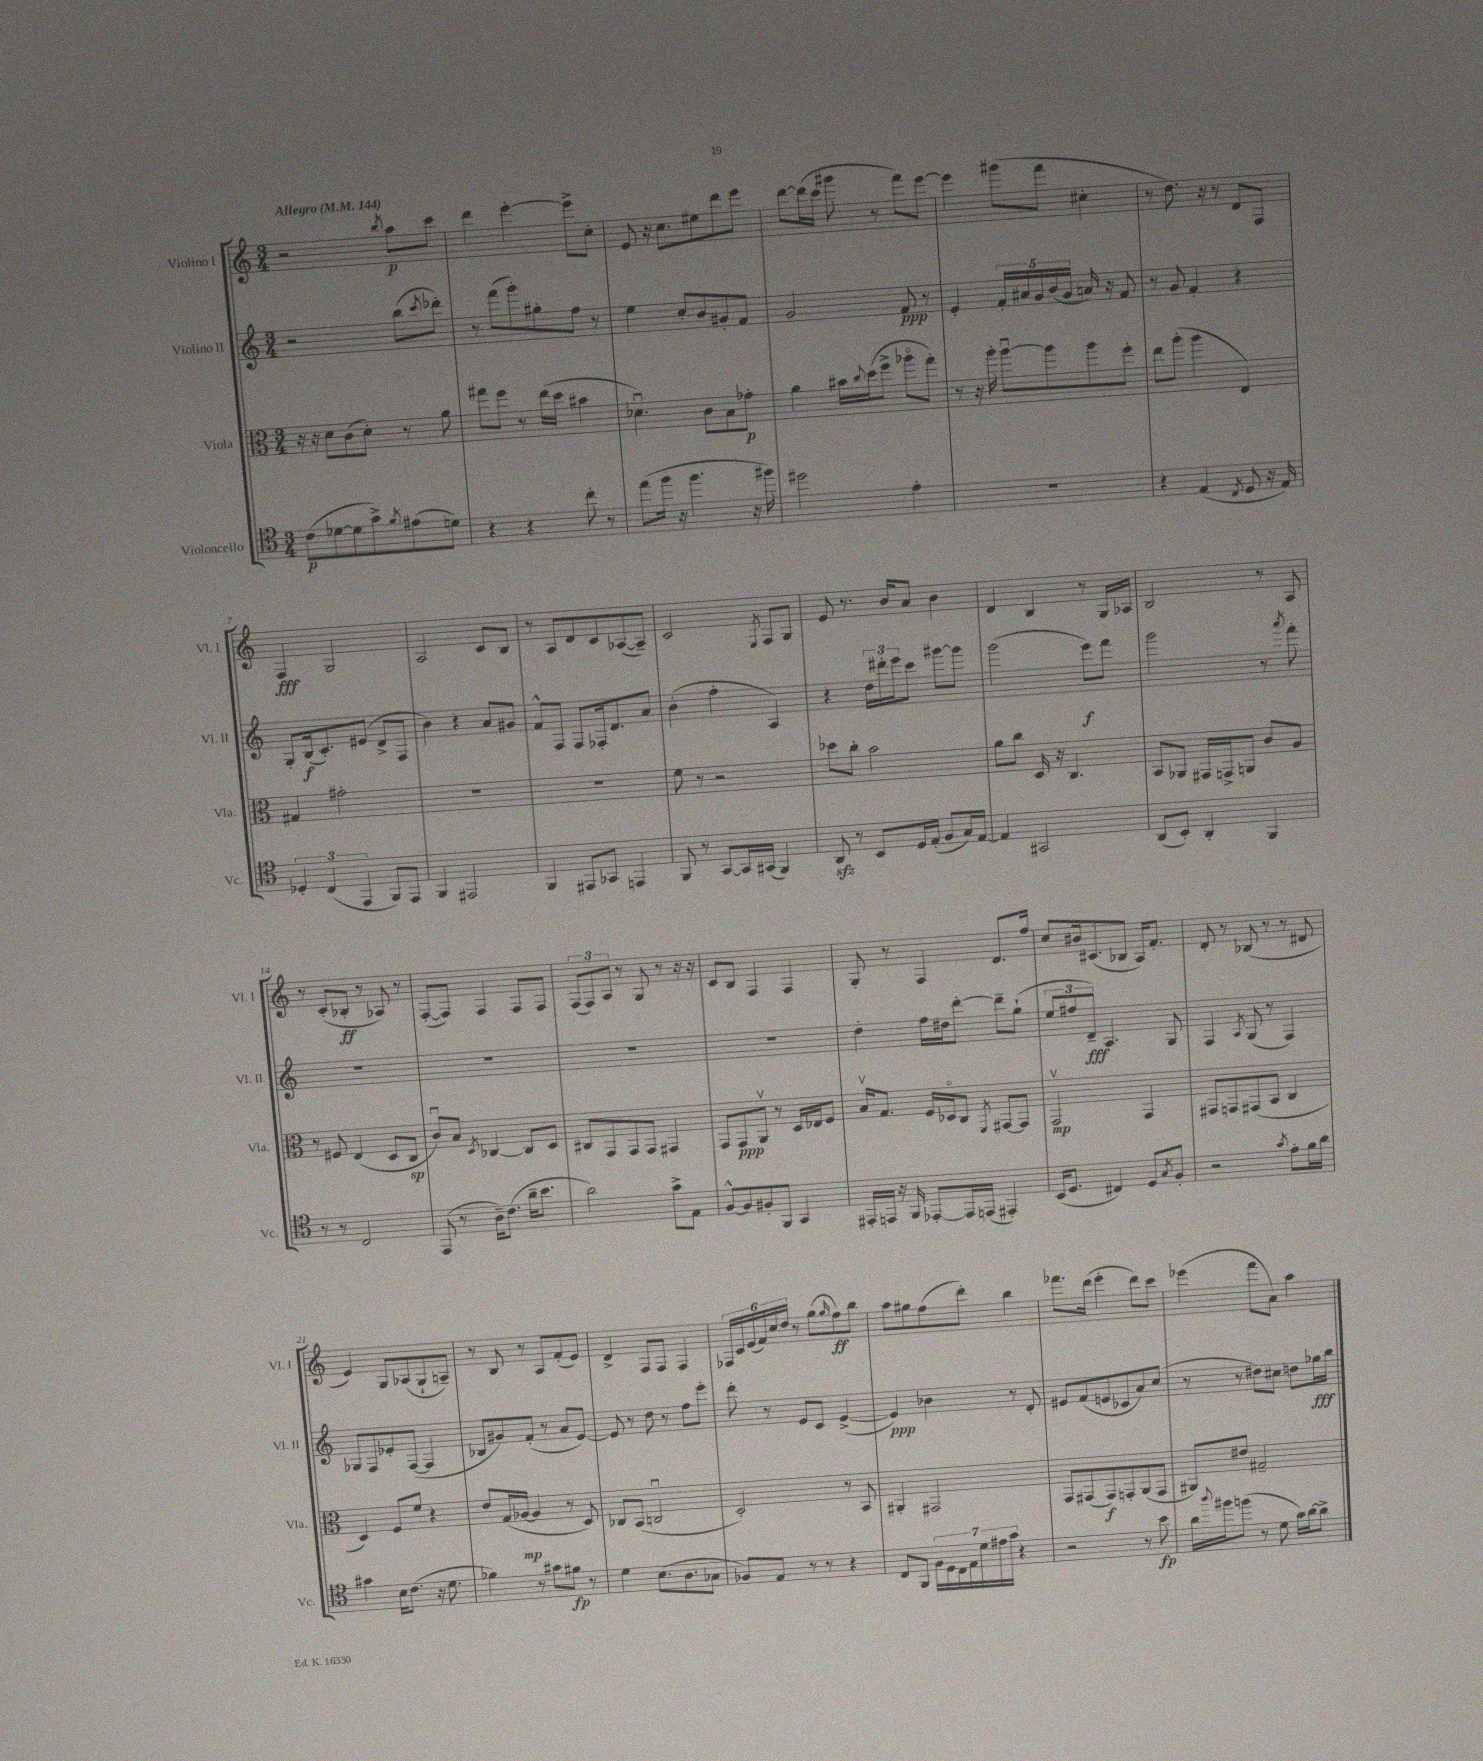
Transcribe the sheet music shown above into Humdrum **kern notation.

**kern	**kern	**kern	**kern
*staff4	*staff3	*staff2	*staff1
*clefC4	*clefC3	*clefG2	*clefG2
*k[]	*k[]	*k[]	*k[]
*M3/4	*M3/4	*M3/4	*M3/4
*MM144	*MM144	*MM144	*MM144
(8c	16r	2r	2r
.	16r	.	.
[8d-	8d	.	.
8d-]	(8c	.	.
8g^)	8d')	.	.
8qf	.	.	8qbb
(8e#	8r	(8bb	8aa
.	.	8qccc	.
8d)	8a	8ddd-')	8ccc
=	=	=	=
4r	8gg#	8r	4ddd
.	8ff	(8fff	.
4r	8r	8ggg')	[4eee'
.	(16ee	8gg#'	.
.	16dd	.	.
8cc'	4b#	8ff	8eee^]
8r	.	8r	8cc'
=	=	=	=
(8ee	4.d-u)	4ee	8e
16ff	.	.	16r
16r	.	.	8.cc
4.ff	.	8cc'	.
.	8c	8b	8ee#
.	8B	8g#'	8ddd
16r	8g-'	8f	8eee
16ff#)	.	.	.
=	=	=	=
2dd#	4a	2g	[8ddd
.	.	.	(16ddd]
.	.	.	16ccc
.	16b#	.	8ggg#
.	8qqcc	.	.
.	(16dd	.	.
.	8ff^	.	8r
4e'	8aa-o	8f	8fff)
.	8gg')	8r	[8eee
=	=	=	=
2.r	8r	4e'	4eee]
.	16r	.	.
.	16aa'	.	.
.	[8aau	20f'	(8ggg#
.	.	20a#	.
.	.	20g	.
.	8aa]	.	8fff
.	.	(20b	.
.	.	20g	.
.	8aa	16a)	4cc#'
.	.	16r	.
.	8ff'	8f	.
=	=	=	=
4r	8ee	8r	8r
.	(8aa'	8g	8.dd)
(4E	4aa	4f'	.
.	.	.	16r
.	.	.	8r
8qC	.	.	.
8D	4E)	4r	8d
16r	.	.	8F
16E)	.	.	.
=	=	=	=
6D-'	4G#	8G'	4F
.	.	(16B	.
(6C	.	.	.
.	.	8.c')	.
.	2g#'	.	2G
6EE	.	.	.
.	.	(8e#	.
8FF)	.	8d^	.
8EE	.	8F	.
=	=	=	=
4FF	2.r	4b)	2A
2EE#	.	4r	.
.	.	8a	8c
.	.	8g#	8B
=	=	=	=
4FF	2.r	8f^^	8r
.	.	8F	8A
8EE#	.	8F	8d
8GG-	.	16F-'	8c
.	.	8.d	.
4EE	.	.	([8A-
.	.	8a	8A-~])
=	=	=	=
8FF	8f	(4b'	2c
8r	8r	.	.
[8GG	2r	4ff'	.
16GG]	.	.	.
(16GG#	.	.	.
.	.	.	8qE
4FF)	.	4A)	8F
.	.	.	8G
=	=	=	=
8AA	8dd-	4r	8e
8r	8cc'	.	8.r
8BB	2b	24dd	.
.	.	24ddd#'	.
.	.	.	16b
.	.	24eee	.
16D	.	8ccc	8a
(16E'	.	.	.
8F	.	[8ggg#	4b
16G)	.	8ggg#]	.
[16E	.	.	.
=	=	=	=
4E]	8a	(2ggg	4d
.	8cc	.	.
2GG#	16D	.	4B
.	16r	.	.
.	4.C	.	.
.	.	8eee)	8r
.	.	8fff	16G
.	.	.	16A-
=	=	=	=
(8AA	8BB	2ggg	2B
8BB')	8AA-	.	.
4AA'	16GG#	.	.
.	16GG^	.	.
.	8AA	.	.
4FF	8c	8r	8r
.	.	8qaaa	.
.	8A	8fff'	8A
=	=	=	=
8r	8r	2.r	8r
8r	8F#	.	(8c'
2C	(4E	.	8B-'
.	.	.	8r
.	8D	.	8A-)
.	8C	.	8r
=	=	=	=
(8EE	8cu)	2.r	([8F'
8r	8B	.	8F])
.	8qD	.	.
16A~)	[4C-	.	4F
(8.c	.	.	.
16a~	8C-]	.	8F
8.b	.	.	.
.	8D	.	8F
=	=	=	=
2a)	8C#	2.r	(12F
.	.	.	12F)
.	8GG	.	.
.	.	.	12A
.	8GG	.	8r
.	8GG	.	8G
8g^	4GG#	.	8r
8E	.	.	16r
.	.	.	16r
=	=	=	=
[8F^^	8GG	2.r	8c
8F]	8GG	.	8B
8F#'	8AAv	.	4F
8FF	8r	.	.
4GG	16D	.	4F
.	16E-	.	.
.	8F	.	.
=	=	=	=
16EE#'	16Bv	4dd'	8G'
16EE	8.G	.	.
16r	.	.	8r
16FF	.	.	.
[8EE-'	16F	16ff	4F
.	16D-o	16dd#	.
16EE-]	8C	[8ddd'	.
(16EE	.	.	.
.	8qFF	.	.
4EE#')	[8GG#	8ddd~]	8.d
.	8GG#]	(8gg`	.
.	.	.	16ff
=	=	=	=
(16BB	2GGv	12ee	8cc
8.D	.	.	.
.	.	12ff#	.
.	.	.	16b#
.	.	12d~)	.
.	.	.	(8.c#
4C#)	.	4.A	.
.	.	.	8B-
8D	4GG	.	16A)
.	.	.	8.f'
8qG	.	.	.
8F'	.	8G	.
=	=	=	=
2r	8GG#	4F	8d'
.	8GG	.	8r
.	.	8qA	.
.	(8GG#	(8G	(8B-
.	8BB	8r	8r
8qg	.	.	.
8e'	4C	4F)	8r
16f	.	.	8d#
16a	.	.	.
=	=	=	=
4g#	4D)	8G-	4e)
.	.	8F	.
16B	8F	8e-'	8G
(8.c	.	.	.
.	8f	([8F	(8A-
16r	4r	4F]	8G`
8.d	.	.	.
.	.	.	8A~)
=	=	=	=
4f-)	8e	8B-	8r
.	(16G	8g#)	8B
.	[16A-	.	.
8r	4A-]	(8f'	8r
8g#	.	8r	8A
8f#	8r	8a	(8f'
8r	8D)	[8e)	8e)
=	=	=	=
4d	8C-	8e]	4d^
.	(8BB	8r	.
(8.B	2Cu	8dd	8F
.	.	8r	8F
8.A	.	.	.
.	.	8ff	4F
8G-	.	8eee'	.
=	=	=	=
8F-)	2D')	8ddd'	24F-
.	.	.	24c
.	.	.	(24e
8E	.	8r	24f)
.	.	.	24cc
.	.	.	24dd
8r	.	8e	8r
8r	.	8c	(8gg
.	.	.	16qqgg
4r	8r	([4e^	8ff)
.	8BB	.	8bb
=	=	=	=
8C	4AA#'	4e])	8aa
8FF	.	.	8gg#
28F	2GG#	4b-	(8ff
28D	.	.	.
28C	.	.	.
28E	.	.	.
.	.	.	8ddd')
28d	.	.	.
28e#	.	.	.
28g	.	.	.
4r	.	8r	4bb
.	.	8d'	.
=	=	=	=
2r	8GG	8e#	8.fff-
.	(8GG#	(8f	.
.	.	.	(16ddd
.	8GG#)	8e	4eee'
.	8GG'	8c-	.
8r	(8AA	8a)	8ddd)
8b	8GG	(8cc	8ccc
=	=	=	=
16a	8AA#)	8r	(4eee-
8qqaa	.	.	.
16ff#	.	.	.
(8ff	8e#	8r	.
8r	2G#~	8dd#)	8fff
8d	.	8cc#	8a)
16g)	.	8dd	4aa
[16a	.	.	.
8a^]	.	16gg-	.
.	.	16bb	.
==	==	==	==
*-	*-	*-	*-
